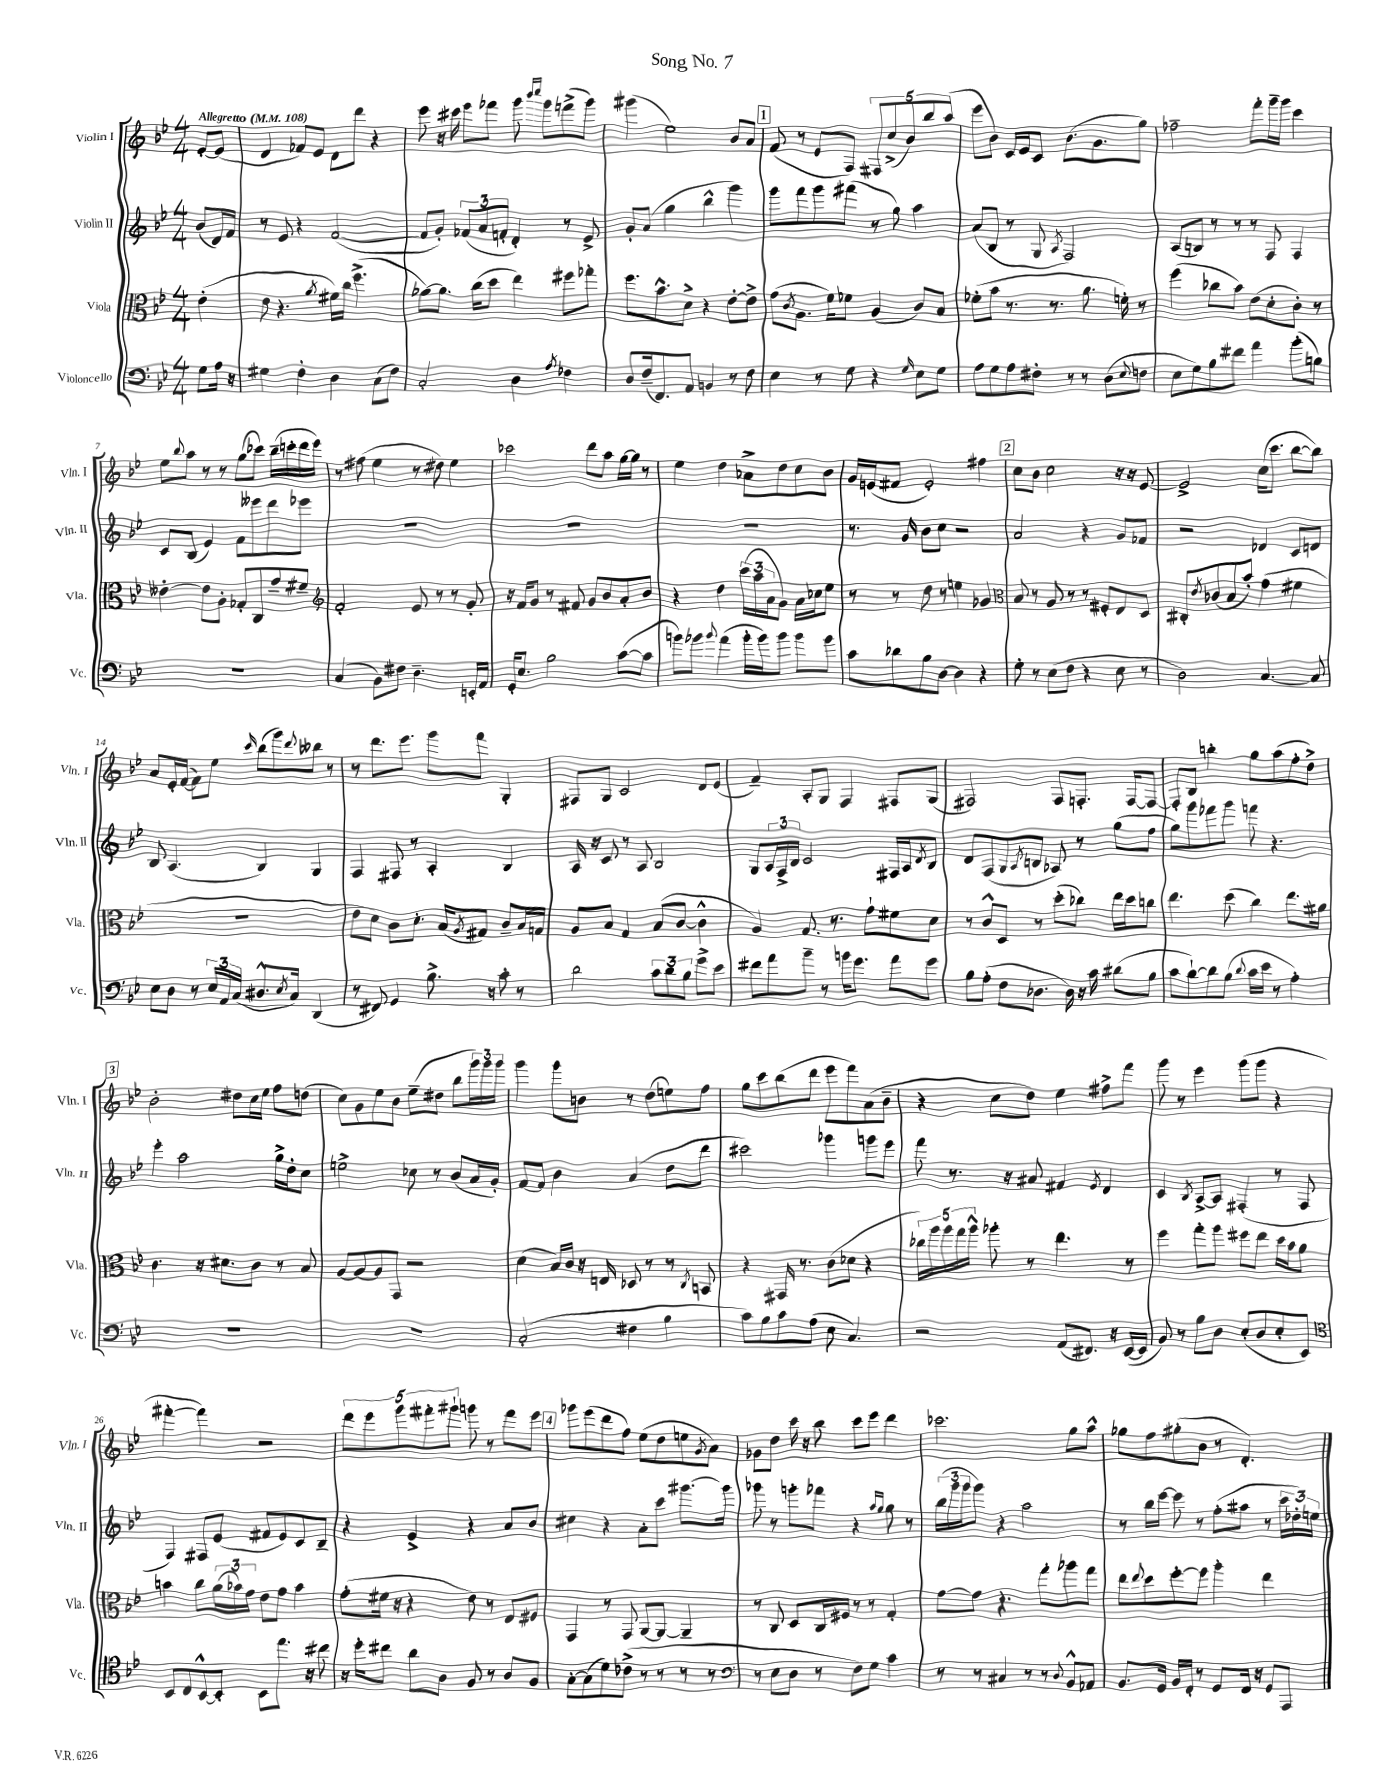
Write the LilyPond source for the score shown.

\header { title = "Song No. 7" }
<<
\new StaffGroup <<
\new Staff = "s0" \with { instrumentName = "Violin I" shortInstrumentName = "Vln. I" } {
    \clef treble \key bes \major \numericTimeSignature \time 4/4 \partial 4 \tempo "Allegretto" 4 = 108
    ees'8~-. ees'8( |
    d'4 fes'8) ees'8 d'8 d'''8 r4 |
    ees'''8 r16 cis'''16 ees'''8 fes'''8 g'''8 \grace { bes'''16 c''''16 } g'''8 f'''8->( g'''8) |
    gis'''4( ees''2) bes'8 a'8 |
    \mark \markup { \box "1" } f'8( r8 ees'8 f8) \tuplet 5/4 { fis8 c''8->( bes'8) bes''8 a''8( } |
    ees'''8 bes'8) c'16 ees'16 c'8 bes'8.( g'8. g''8) |
    fes''2-- f'''8-. g'''16-- g'''16 c'''4 |
    ees''8 \appoggiatura { bes''8 } a''8 r8 r8 g''8( ces'''8) bes''16--( c'''16-. d'''16 ees'''16) |
    r8 fis''8( ees''4 r8 dis''8) ees''4 |
    ces'''2 d'''8 a''8 g''16~ g''16 r8 |
    ees''4 d''4 aes'8-> d''8 c''8 bes'8 |
    g'16 e'16( fis'8 e'2-.) fis''4 |
    \mark \markup { \box "2" } c''8 bes'8 c''2 r16 r16 ees'8~ |
    ees'2-> c''16( c'''8. bes''8~ bes''8) |
    a'8 ees'16-. f'16~( f'8) ees''8 \grace { c'''16 } bes''8( g'''8) \appoggiatura { d'''8 } beses''8 r8 |
    r8 d'''8. ees'''8. g'''8 f'''8 g4-. |
    fis8 g8 c'2 d'8 ees'8( |
    f'4--) a8-. g8 f4 fis8 g8( |
    fis2) fis8 f8.-. f16~ f8~ |
    f8-. bes8 b''4-. g''8 a''8( f''8-. d''8->) |
    \mark \markup { \box "3" } bes'2-. dis''8 c''16 ees''16 f''8 d''8( |
    c''8) g'8 ees''8 bes'8 ees''8--( dis''8 bes''8 \tuplet 3/2 { g'''16) g'''16 g'''16 } |
    g'''4 g'''8 b'8 r8 d''8( e''8) f''8 |
    g''8 c'''8 bes''8( d'''8 ees'''8 f'''8) a'8( bes'8-- |
    r4 c''8 d''8) ees''4 fis''8-> f'''8 |
    g'''8 r8 ees'''4 g'''8( g'''8 r4 |
    fis'''4~-. fis'''4) r2 |
    \tuplet 5/4 { d'''8 ees'''8 g'''8 fis'''8-. gis'''8-! } g'''8 r8 fis'''8 ees'''8 |
    \mark \markup { \box "4" } ges'''8 ees'''8( d'''8 f''8) ees''8( d''8 e''8 \acciaccatura { g'8 } a'8) |
    ges'8 d''8 c'''16 r16 bes''8 c'''8 ees'''8 d'''4 |
    ces'''2. g''8 a''8-^ |
    ges''8 f''8 gis''8-.( bes'8 r8 d'4.-.) \bar "|." |
}
\new Staff = "s1" \with { instrumentName = "Violin II" shortInstrumentName = "Vln. II" } {
    \clef treble \key bes \major \numericTimeSignature \time 4/4 \partial 4
    bes'8( d'16) f'16 |
    r8 ees'8 r4 f'2~( |
    f'8 g'8-.) \tuplet 3/2 { fes'8( a'8 f'8-. } d'4-.) r8 ees'8-> |
    g'8-. a'8( g''4 bes''4-^ g'''4) |
    \mark \markup { \box "1" } g'''8 f'''8 g'''8 fis'''8( r8 g''8) a''4 |
    a'8( bes8 r8 g8 \acciaccatura { a8 } f2) |
    a8( b8) r8 r8 r8 f8 f4 |
    c'8 bes8( ees'4) f'8 eeses'''8 d'''8 ees'''8 |
    R1 |
    R1 |
    R1 |
    r8. g'16 bes'8 c''8 r2 |
    \mark \markup { \box "2" } a'2 r4 g'8 fes'8 |
    r2 des'4 c'8 d'8 |
    bes8 a4.( bes4) g4 |
    f4 fis8 r8 a4-. bes4 |
    a16 r16 c'8 r8 a8 bes2 |
    g8 \tuplet 3/2 { a16 f16-> bes16 } c'2 fis16 a16 \acciaccatura { d'8 } bes8 |
    d'8 f8( g8 \acciaccatura { a8 } b8 aes8) r8 g''8( f''8 |
    g''8) g'''8 fes'''8 g'''8 f'''8 r4. |
    \mark \markup { \box "3" } ees'''4-. a''2 g''16-> d''16-. c''8 |
    e''2-> ces''8 r8 bes'8( a'16 g'16-.) |
    f'8~ f'8 bes'4 a'4( d''8 d'''8 |
    cis'''2) ges'''4 g'''8 ees'''8 |
    f'''8 r8. r16 ais'8 fis'4 \acciaccatura { ees'8 } d'4 |
    c'4 \acciaccatura { bes8 } a8~-> a8 fis4-.( r8 fis8 |
    f4) fis8 ees'8( fis'8 ees'8) c'8 bes8-- |
    r4 ees'4-> r4 a'8 bes'8 |
    \mark \markup { \box "4" } cis''4 r4 a'8-. c'''8 gis'''8.~ gis'''16 |
    ges'''8 r8 g'''8-. fes'''8 r4 \grace { a''16 g''16 } g''8 r8 |
    \tuplet 3/2 { bes''16( g'''16 g'''16 } g'''8) r4 a''2 |
    r8 bes''16 ees'''16~ ees'''8 r8 f''8-.( ais''8 r8 \tuplet 3/2 { c'''16 des''16-.) e''16 } \bar "|." |
}
\new Staff = "s2" \with { instrumentName = "Viola" shortInstrumentName = "Vla." } {
    \clef alto \key bes \major \numericTimeSignature \time 4/4 \partial 4
    ees'4-.( |
    ees'8 r4. \acciaccatura { a'8 } fis'16) c''16 f''4.->( |
    aes'8~) aes'8. c''16( d''8 ees''4) fis''8 ges''8-. |
    f''8. bes'8.-^ d'8-> r4 ees'8~-. ees'8-> |
    \mark \markup { \box "1" } g'8( \acciaccatura { c'8 } a8. f'16) fes'8 a4( c'8) bes8 |
    fes'8-.( bes'8 r8. r8. a'8. f'16-.) r8 |
    f''4( ces''8 bes'8) ees'8( d'8-. c'8-.) r8 |
    eeses'4~-. eeses'8 a8-. ges8-. c8 g'8-- fis'8-- |
    \clef treble f'2-. ees'8 r8 r8 g'8-. |
    r16 f'16 g'8 r8 fis'8 g'8 bes'8 a'8-. bes'8 |
    r4 d''4 \tuplet 3/2 { c'''16( a''16 a'16 } g'8) a'16 ces''16 ees''8 |
    r8 r8 d''8 r8 e''4 ges'4 |
    \mark \markup { \box "2" } \clef alto bes8 r8 a8 r8 r8 fis8-. ees8 d8 |
    cis8-. \acciaccatura { ees'8 } ces'8( bes8 bes'8-.) g'4( fis'4 |
    R1 |
    ees'8 d'8) c'8 d'8.-. bes16( \acciaccatura { a8 } gis8) c'8-- bes16 g16 |
    a8 bes8 g4 bes8( c'8~ c'4-^ |
    a4) g8. r8. g'8-! fis'8 d'8 |
    r8 c'8-^ d8 r8 d''8-.( ces''8) ees''16 d''16 c''8 |
    ees''4. d''8( c''4) ees''8. ais'16 |
    \mark \markup { \box "3" } c'4. r16 dis'8. c'8 r8 bes8 |
    a8~ a8~ a8 g,8 r2 |
    d'4( bes16) c'16 r16 e16 des8 r8 r8 \acciaccatura { c8 } b,8 |
    r4 gis,16 r8. c'8( des'8 r4 |
    \tuplet 5/4 { ces''16) a''16 a''16 g''16 a''16-^ } aes''8-. r8 ees''4. r8 |
    f''4 g''8-. a''8 fis''8 ees''8 d''16 bes'16 a'8 |
    b'4 c''8 \tuplet 3/2 { a'16( bes'16) g'16 } ees'8 g'8 bes'4 |
    g'8-.( fis'16 r16 r4 ees'8) r8 ees8 fis8 |
    \mark \markup { \box "4" } g,4 r8 g,8 a,8~ a,8~ a,4-- |
    r8 c8 d8 c16 fis16 r8 r8 g4-. |
    g'8~ g'8 r4. g''8-. aes''8 g''8 |
    ees''8 \appoggiatura { ees''8 } d''8 f''8~-. f''8 a''4-. ees''4 \bar "|." |
}
\new Staff = "s3" \with { instrumentName = "Violoncello" shortInstrumentName = "Vc." } {
    \clef bass \key bes \major \numericTimeSignature \time 4/4 \partial 4
    g8 a16 r16 |
    gis4 f4-. d4 c8( f8) |
    c2-. d4 \acciaccatura { a8 } fes4 |
    d8 f16--( f,8.) a,8 b,4 r8 f8 |
    \mark \markup { \box "1" } ees4 r8 g8 r4 \grace { g16 } ees8 g8 |
    a8 g8 a8 fis8-. r8 r8 d8( \appoggiatura { ees8 } f8 |
    ees8 g8) bes8 fis'8 a'4 bes'8-.( b8) |
    R1 |
    c4( bes,8) fis8 d4.-- e,16-. a,16 |
    g,16-. ees8. bes2 c'8~( c'8 |
    b'8) bes'8 \appoggiatura { bes'8 } a'4( bes'16-. bes'16) bes'8 bes'8 bes'8 |
    c'8 des'8 bes8 d8~ d4 r4 |
    \mark \markup { \box "2" } g8-. r8 ees8( f8 r4 ees8 r8 |
    d2) c4.~ c8 |
    ees8 d8 r8 \tuplet 3/2 { ees16 a,16 c16( } dis8.-^ \acciaccatura { ees8 } c16) d,4( |
    r8 fis,8) g,4 bes8.-> r16 c'8-. r8 |
    d'2 \tuplet 3/2 { c'8 d'8 bes8 } g'8-> ees'8 |
    fis'8 a'8 bes'8-- r8 b'16 g'8. a'8 g'8 |
    bes8 a8-.( f8 des8. des16) r16 c'16 dis'8( bes8 |
    c'8 d'8~-!) d'8 bes8( \appoggiatura { d'8 } c'16 ees'16 r8 a4-.) |
    \mark \markup { \box "3" } R1 |
    R1 |
    c2-.( fis4 bes4 |
    c'8) bes8 c'8 a8( ees8 c4.) |
    r2 a,8( fis,8.) r16 ees,16~( ees,16 |
    bes,8) r8 bes8 d8 ees8-.( d8 ees8-. ees,8) |
    \clef tenor bes,8 c8 bes,8~-^ bes,8-. bes,8 ees''8. r16 cis''8 |
    r16 d''16-. cis''8 a'8 a8 f8 r8 a8 f8 |
    \mark \markup { \box "4" } g8~-. g8( d'8) ces'8->( r8 r8 r8 r8 |
    \clef bass r8 ees8 d8 r8 f8) g8 c'4 |
    r8 r8 cis4 r8 r8 \appoggiatura { d8 } bes,8-^ aes,8 |
    bes,8. g,16 bes,16 f,16-. r8 g,8 f,16 r16 g,8 a,,8 \bar "|." |
}
>>
>>
